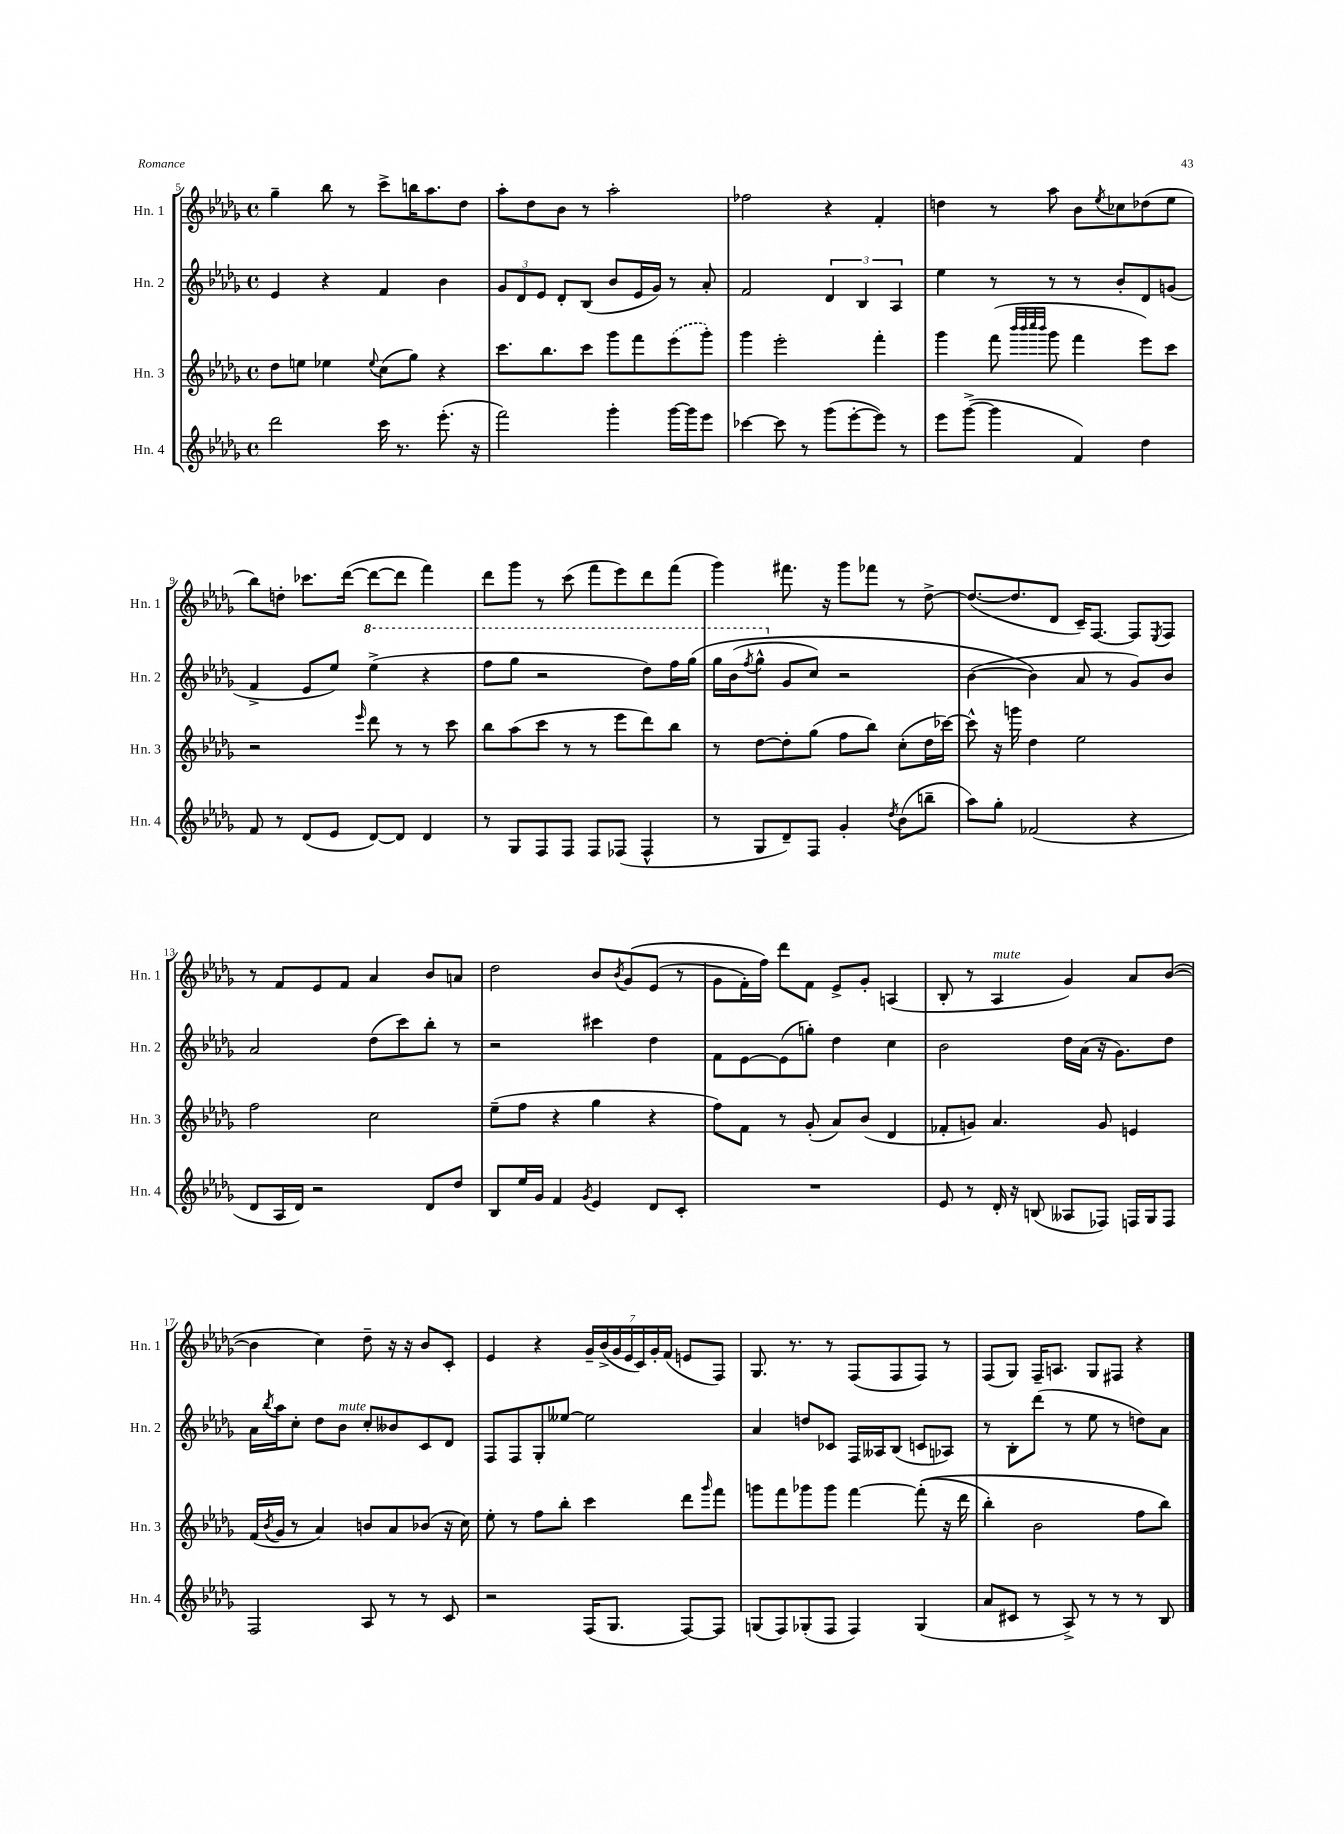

**kern	**kern	**kern	**kern
*staff4	*staff3	*staff2	*staff1
*clefG2	*clefG2	*clefG2	*clefG2
*k[b-e-a-d-g-]	*k[b-e-a-d-g-]	*k[b-e-a-d-g-]	*k[b-e-a-d-g-]
*M4/4	*M4/4	*M4/4	*M4/4
*met(c)	*met(c)	*met(c)	*met(c)
2ddd-	8dd-	4e-	4gg-~
.	8ee	.	.
.	4ee-	4r	8bb-
.	.	.	8r
.	8qqee-	.	.
16ccc	(8cc	4f	8ccc^
8.r	.	.	.
.	8gg-)	.	16bb
.	.	.	8.aa-
(8.eee-'	4r	4b-	.
.	.	.	8dd-
16r	.	.	.
=	=	=	=
2fff)	8.ccc	12g-	8aa-'
.	.	12d-	.
.	.	.	8dd-
.	.	12e-	.
.	8.bb-	.	.
.	.	8d-'	8b-
.	8ccc	(8B-	8r
4ggg-'	8ggg-	8b-	2aa-'
.	8fff	16e-	.
.	.	16g-)	.
[16ggg-	(8eee-	8r	.
16ggg-]	.	.	.
8eee-	8ggg-')	8a-'	.
=	=	=	=
[4ccc-	4ggg-	2f	2ff-
8ccc-]	2eee-'	.	.
8r	.	.	.
(8ggg-	.	6d-	4r
[8eee-'	.	.	.
.	.	6B-	.
8eee-])	4fff'	.	4f'
.	.	6A-	.
8r	.	.	.
=	=	=	=
8eee-	4ggg-	4ee-	4dd
([8ggg-^	.	.	.
4ggg-]	(8fff	8r	8r
.	32qqbbb-	.	.
.	32qqbbb-	.	.
.	32qqcccc	.	.
.	32qqbbb-	.	.
.	8ggg-	8r	8aa-
4f)	4fff	8r	8b-
.	.	.	8qee-
.	.	8b-'	8cc-
4dd-	8eee-)	8d-	(8dd-
.	8ccc	(8g	8ee-
=	=	=	=
8f	2r	4f^	8bb-)
8r	.	.	8dd'
(8d-	.	8e-	8.ccc-
8e-	.	8ee-)	.
.	.	.	([16ddd-
.	16qqeee-	.	.
[8d-)	8ddd-	(4eee-^	8ddd-_
8d-]	8r	.	8ddd-]
4d-	8r	4r	4fff)
.	8ccc	.	.
=	=	=	=
8r	8bb-	8fff	8ddd-
8G-	(8aa-	8ggg-	8ggg-
8F	8ccc	2r	8r
8F	8r	.	(8ccc
8F	8r	.	8fff
(8F-	8eee-	.	8eee-)
4F-^^	8ddd-)	8ddd-)	8ddd-
.	8bb-	16fff	(8fff
.	.	&(16ggg-	.
=	=	=	=
8r	8r	16ggg-	4ggg-)
.	.	(16bb-	.
.	.	8qfff	.
8G-	[8dd-	8ggg-^^	.
8d-~)	8dd-']	8g-	8.fff#
8F	(8gg-	8cc)	.
.	.	.	16r
4g-'	8ff	2r	8ggg-
.	8bb-)	.	8fff-
8qdd-	.	.	.
(8b-	(8cc'	.	8r
8bb~	16dd-	.	[8dd-^
.	[16ccc-)	.	.
=	=	=	=
8aa-)	8ccc-^^]	([4b-	(8.dd-_
8gg-'	16r	.	.
.	16ggg	.	8.dd-]
(2f-	4dd-	4b-]&)	.
.	.	.	8d-
.	2ee-	8a-	16c~)
.	.	.	[8.F
.	.	8r	.
4r	.	8g-)	8F]
.	.	.	8qE-
.	.	8b-	8F
=	=	=	=
8d-	2ff	2a-	8r
16A-	.	.	8f
16d-)	.	.	.
2r	.	.	8e-
.	.	.	8f
.	2cc	(8dd-	4a-
.	.	8ccc)	.
8d-	.	8bb-'	8b-
8dd-	.	8r	8a
=	=	=	=
8B-	(8ee-~	2r	2dd-
16ee-	8ff	.	.
16g-	.	.	.
4f	4r	.	.
8qg-	.	.	.
4e-	4gg-	4ccc#	8b-
.	.	.	8qb-
.	.	.	&(8g-
8d-	4r	4dd-	(8e-
8c'	.	.	8r
=	=	=	=
1r	8ff)	8f	8g-
.	8f	[8e-	16f')
.	.	.	16ff&)
.	8r	(8e-]	8ddd-
.	(8g-'	8gg')	8f
.	8a-)	4dd-	8e-^
.	(8b-	.	8g-'
.	4d-	4cc	(4A
=	=	=	=
8e-	8f-'	2b-	8B-'
8r	8g)	.	8r
16d-'	4.a-	.	4A-
16r	.	.	.
(8B	.	.	.
8A--	.	16dd-	4g-)
.	.	(16a-	.
8F-)	8g	16r	.
.	.	8.g-)	.
16F	4e	.	8a-
16G-	.	.	.
8F	.	8dd-	([8b-
=	=	=	=
2F	(16f	16a-	4b-]
.	8qb-	8qbb-	.
.	16g-	16aa-	.
.	8r	8cc'	.
.	4a-)	8dd-	4cc)
.	.	8b-	.
8A-	8b	8cc'	8dd-~
8r	8a-	8b--	16r
.	.	.	16r
8r	(8b-	8c	8b-
8c	16r	8d-	8c'
.	16cc)	.	.
=	=	=	=
2r	8ee-'	8F	4e-
.	8r	8F	.
.	8ff	8G-'	4r
.	8bb-'	[8ee--	.
(16F	4ccc	2ee--]	28g-~
.	.	.	(28b-^
8.G-	.	.	.
.	.	.	28g-
.	.	.	28e-
.	.	.	28c)
.	.	.	28g-'
.	.	.	(28f
[8F)	8ddd-	.	8e
.	16qqggg-	.	.
8F]	8fff	.	8F)
=	=	=	=
(8G	8ggg	4a-	8.G-
8F)	8fff	.	.
.	.	.	8.r
(8G-'	8ggg-	8dd	.
8F	8ggg-	8c-	8r
4F)	[4fff	16F	(8F
.	.	16A--	.
.	.	(8B-	8F
(4G-	&((8fff']	8c	8F)
.	16r	8A-)	8r
.	16ddd-	.	.
=	=	=	=
8a-	4bb-')	8r	(8F
8c#	.	8B-'	8G-)
8r	2b-	(8ddd-	16F~
.	.	.	8.A
8A-^)	.	8r	.
8r	.	8ee-	8G-
8r	.	8r	8F#
8r	8ff	8dd)	4r
8B-	8bb-&)	8a-	.
==	==	==	==
*-	*-	*-	*-
